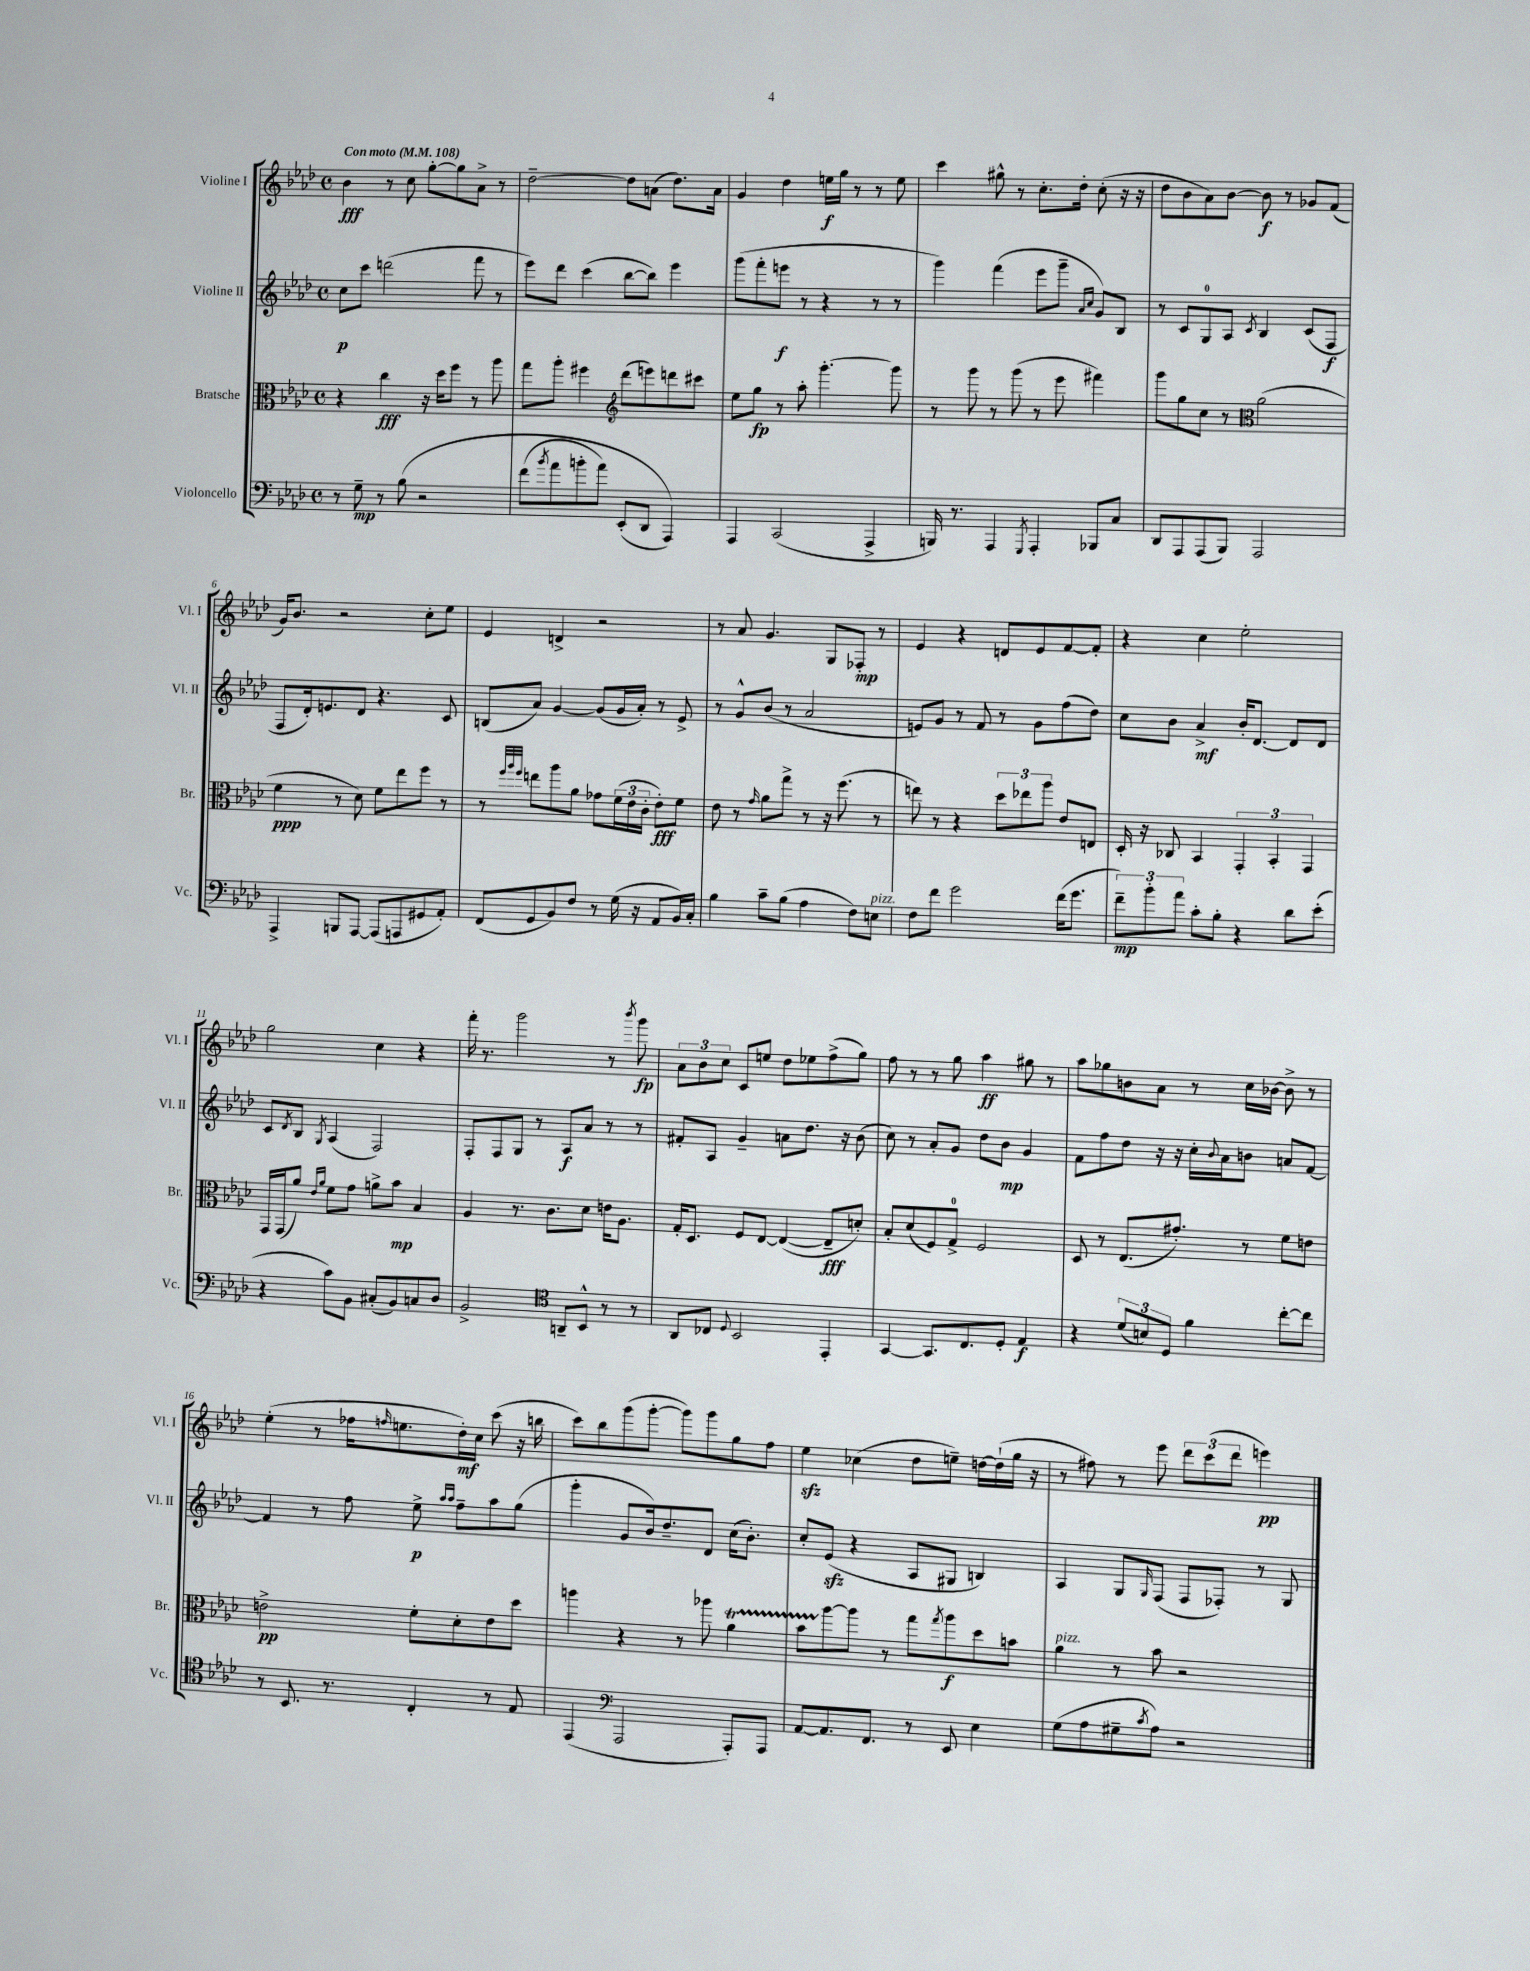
<<
\new StaffGroup <<
\new Staff = "s0" \with { instrumentName = "Violine I" shortInstrumentName = "Vl. I" } {
    \clef treble \key aes \major \defaultTimeSignature \time 4/4 \tempo "Con moto" 4 = 108
    bes'4\fff r8 c''8 g''8~-. g''8 aes'8-> r8 |
    des''2~-- des''8 a'8( des''8.) a'16 |
    g'4 des''4 e''16\f g''16 r8 r8 e''8 |
    c'''4 gis''8-^ r8 c''8.-. des''16-. c''8-.( r16 r16 |
    des''8 bes'8 aes'8) bes'8~ bes'8\f r8 ges'8 f'8( |
    g'16) bes'8. r2 c''8-. ees''8 |
    ees'4 d'4-> r2 |
    r8 aes'8 g'4. g8 fes8-.\mp r8 |
    ees'4 r4 d'8 ees'8 f'8~ f'8-. |
    r4 c''4 ees''2-. |
    g''2 c''4 r4 |
    f'''16-. r8. g'''2 r8 \acciaccatura { bes'''8 } g'''8\fp |
    \tuplet 3/2 { aes'8 bes'8 c''8 } c'8 e''8 des''8 ees''8 f''8->( g''8) |
    f''8 r8 r8 g''8 aes''4\ff gis''8 r8 |
    aes''8 ges''8 b'8 aes'8 r8 c''16 bes'16~ bes'8-> r8 |
    ees''4-.( r8 fes''16 \grace { f''16 } e''8. des''16-.\mf) c''16 c'''8( r16 b''16 |
    c'''8) bes''8 g'''8( g'''8~-. g'''8) g'''8 g''8 f''8 |
    ees''4\sfz ces''4( des''8 e''8--) d''16~ d''16-!( g''16 r16 |
    r8 fis''8) r8 ees'''8 \tuplet 3/2 { des'''8 c'''8( des'''8 } e'''4\pp) \bar "|." |
}
\new Staff = "s1" \with { instrumentName = "Violine II" shortInstrumentName = "Vl. II" } {
    \clef treble \key aes \major \defaultTimeSignature \time 4/4
    c''8\p c'''8 d'''2( f'''8 r8 |
    ees'''8) des'''8 c'''4( bes''8~ bes''8) ees'''4 |
    g'''8( f'''8-. e'''8\f r8 r4 r8 r8 |
    g'''4) f'''4( ees'''8 g'''8-- \grace { aes'16 c''16 } g'8) bes8 |
    r8 c'8 g8-0 aes8 \acciaccatura { c'8 } bes4 c'8( f8\f |
    f8 des'16-.) e'8. des'8 r4. c'8 |
    b8( aes'8) g'4~ g'8( g'16 aes'16-.) r8 ees'8-> |
    r8 g'8-^ bes'8( r8 aes'2 |
    e'8) g'8 r8 f'8 r8 g'8 f''8( des''8) |
    c''8 bes'8 aes'4->\mf bes'16-. des'8.~ des'8 des'8 |
    c'8 \acciaccatura { des'8 } bes8 \acciaccatura { g8 } aes4( f2) |
    f8-. f8 g8 r8 aes8\f aes'8 r8 r8 |
    fis'8-. aes8 g'4-- a'8 des''8. r16 bes'8( |
    c''8) r8 aes'8-. g'8 des''8 bes'8\mp g'4 |
    f'8 f''8 des''8 r16 r16 c''16-. \appoggiatura { bes'8 } aes'16 b'8 a'8 f'8~ |
    f'4 r8 f''8 ees''8->\p \grace { aes''16 aes''16 } f''8-- aes''8 g''8( |
    g'''4-. g'8 bes'16) des''8.-- des'8 c''16( bes'8.-.) |
    c''8-. ees'8\sfz( r4 aes8 gis8 b4) |
    aes4 g8 \grace { g16 } f8( f8 fes8-.) r8 g8 \bar "|." |
}
\new Staff = "s2" \with { instrumentName = "Bratsche" shortInstrumentName = "Br." } {
    \clef alto \key aes \major \defaultTimeSignature \time 4/4
    r4 c''4\fff r16 des''16 f''8 r8 aes''8 |
    g''8 aes''8-. fis''4 \clef treble des'''8( e'''8) d'''8 cis'''8 |
    ees''8 g''8\fp r8 aes''8-. g'''4.~-. g'''8 |
    r8 g'''8 r8 g'''8( r8 ees'''8 fis'''4) |
    g'''8 g''8 c''8 r8 \clef alto aes'2( |
    f'4\ppp r8 des'8) f'8 ees''8 f''8 r8 |
    r8 \grace { f''32 aes''32 f''32 } e''8 aes''8 aes'8 ges'8 \tuplet 3/2 { f'16( ees'16 c'16-. } ees'8-.\fff) f'8 |
    ees'8 r8 \grace { g'16 } aes'8 g''8-> r8 r16 f''8.( r8 |
    e''8) r8 r4 \tuplet 3/2 { des''8 ees''8 aes''8 } ees'8 e8 |
    des16-. r16 ces8 bes,4 \tuplet 3/2 { g,4-. bes,4-. g,4 } |
    g,16 g,16( aes'8) \grace { ees'16 aes'16 } f'8 g'8 a'8-> bes'8\mp bes4 |
    aes4 r8. c'8. des'8 e'16 aes8. |
    g16-. des8. f8 ees8~ ees4~( ees8--\fff d'8-.) |
    bes8-. des'8( f8) g8-0-> f2 |
    des8 r8 ees8.( gis'8.-.) r8 f'8 e'8 |
    e'2->\pp f'8-. des'8-. e'8 des''8 |
    a''4 r4 r8 aes''8 aes'4\startTrillSpan |
    bes'8 aes''8~\stopTrillSpan aes''8 r8 g''8 \acciaccatura { g''8 } aes''8\f des''8 b'8 |
    aes'4^\markup { \italic "pizz." } r8 bes'8 r2 \bar "|." |
}
\new Staff = "s3" \with { instrumentName = "Violoncello" shortInstrumentName = "Vc." } {
    \clef bass \key aes \major \defaultTimeSignature \time 4/4
    r8 g8--\mp r8 bes8\( r2 |
    f'8( \acciaccatura { bes'8 } aes'8 b'8-. aes'8) ees,8-.( des,8 aes,,4)\) |
    aes,,4 c,2( aes,,4-> |
    b,,16) r8. aes,,4 \acciaccatura { g,,8 } aes,,4-. bes,,8 c8 |
    des,8 aes,,8 aes,,8( bes,,8) aes,,2 |
    aes,,4-> b,,8 aes,,8~ aes,,8( a,,8 gis,8 aes,8-.) |
    f,8( g,8 bes,8) f8 r8 g16( r16 aes,8 bes,16) c16-. |
    bes4 c'8-- bes8( aes4 f8) e8^\markup { \italic "pizz." } |
    f8 f'8 g'2 f'16( g'8. |
    \tuplet 3/2 { f'8--\mp) bes'8-. aes'8 } c'8-. bes8-. r4 des'8 ees'8-.( |
    r4 c'8) bes,8 cis8-.( bes,8) c8 des8 |
    bes,2-> \clef tenor a,8-- bes,8-^ r8 r8 |
    aes,8 ces8 \appoggiatura { des8 } bes,2 ees,4-. |
    g,4~ g,8. c8. des8-. ees4\f |
    r4 \tuplet 3/2 { des'8( b8) des8 } f'4 c''8~-. c''8 |
    r8 bes,8. r8. c4-. r8 ees8 |
    ees,4( \clef bass aes,,2 aes,,8-.) aes,,8 |
    aes,8~ aes,8. f,8. r8 ees,8 ees4 |
    g8( aes8 gis8-- \acciaccatura { c'8 } aes8) r2 \bar "|." |
}
>>
>>
